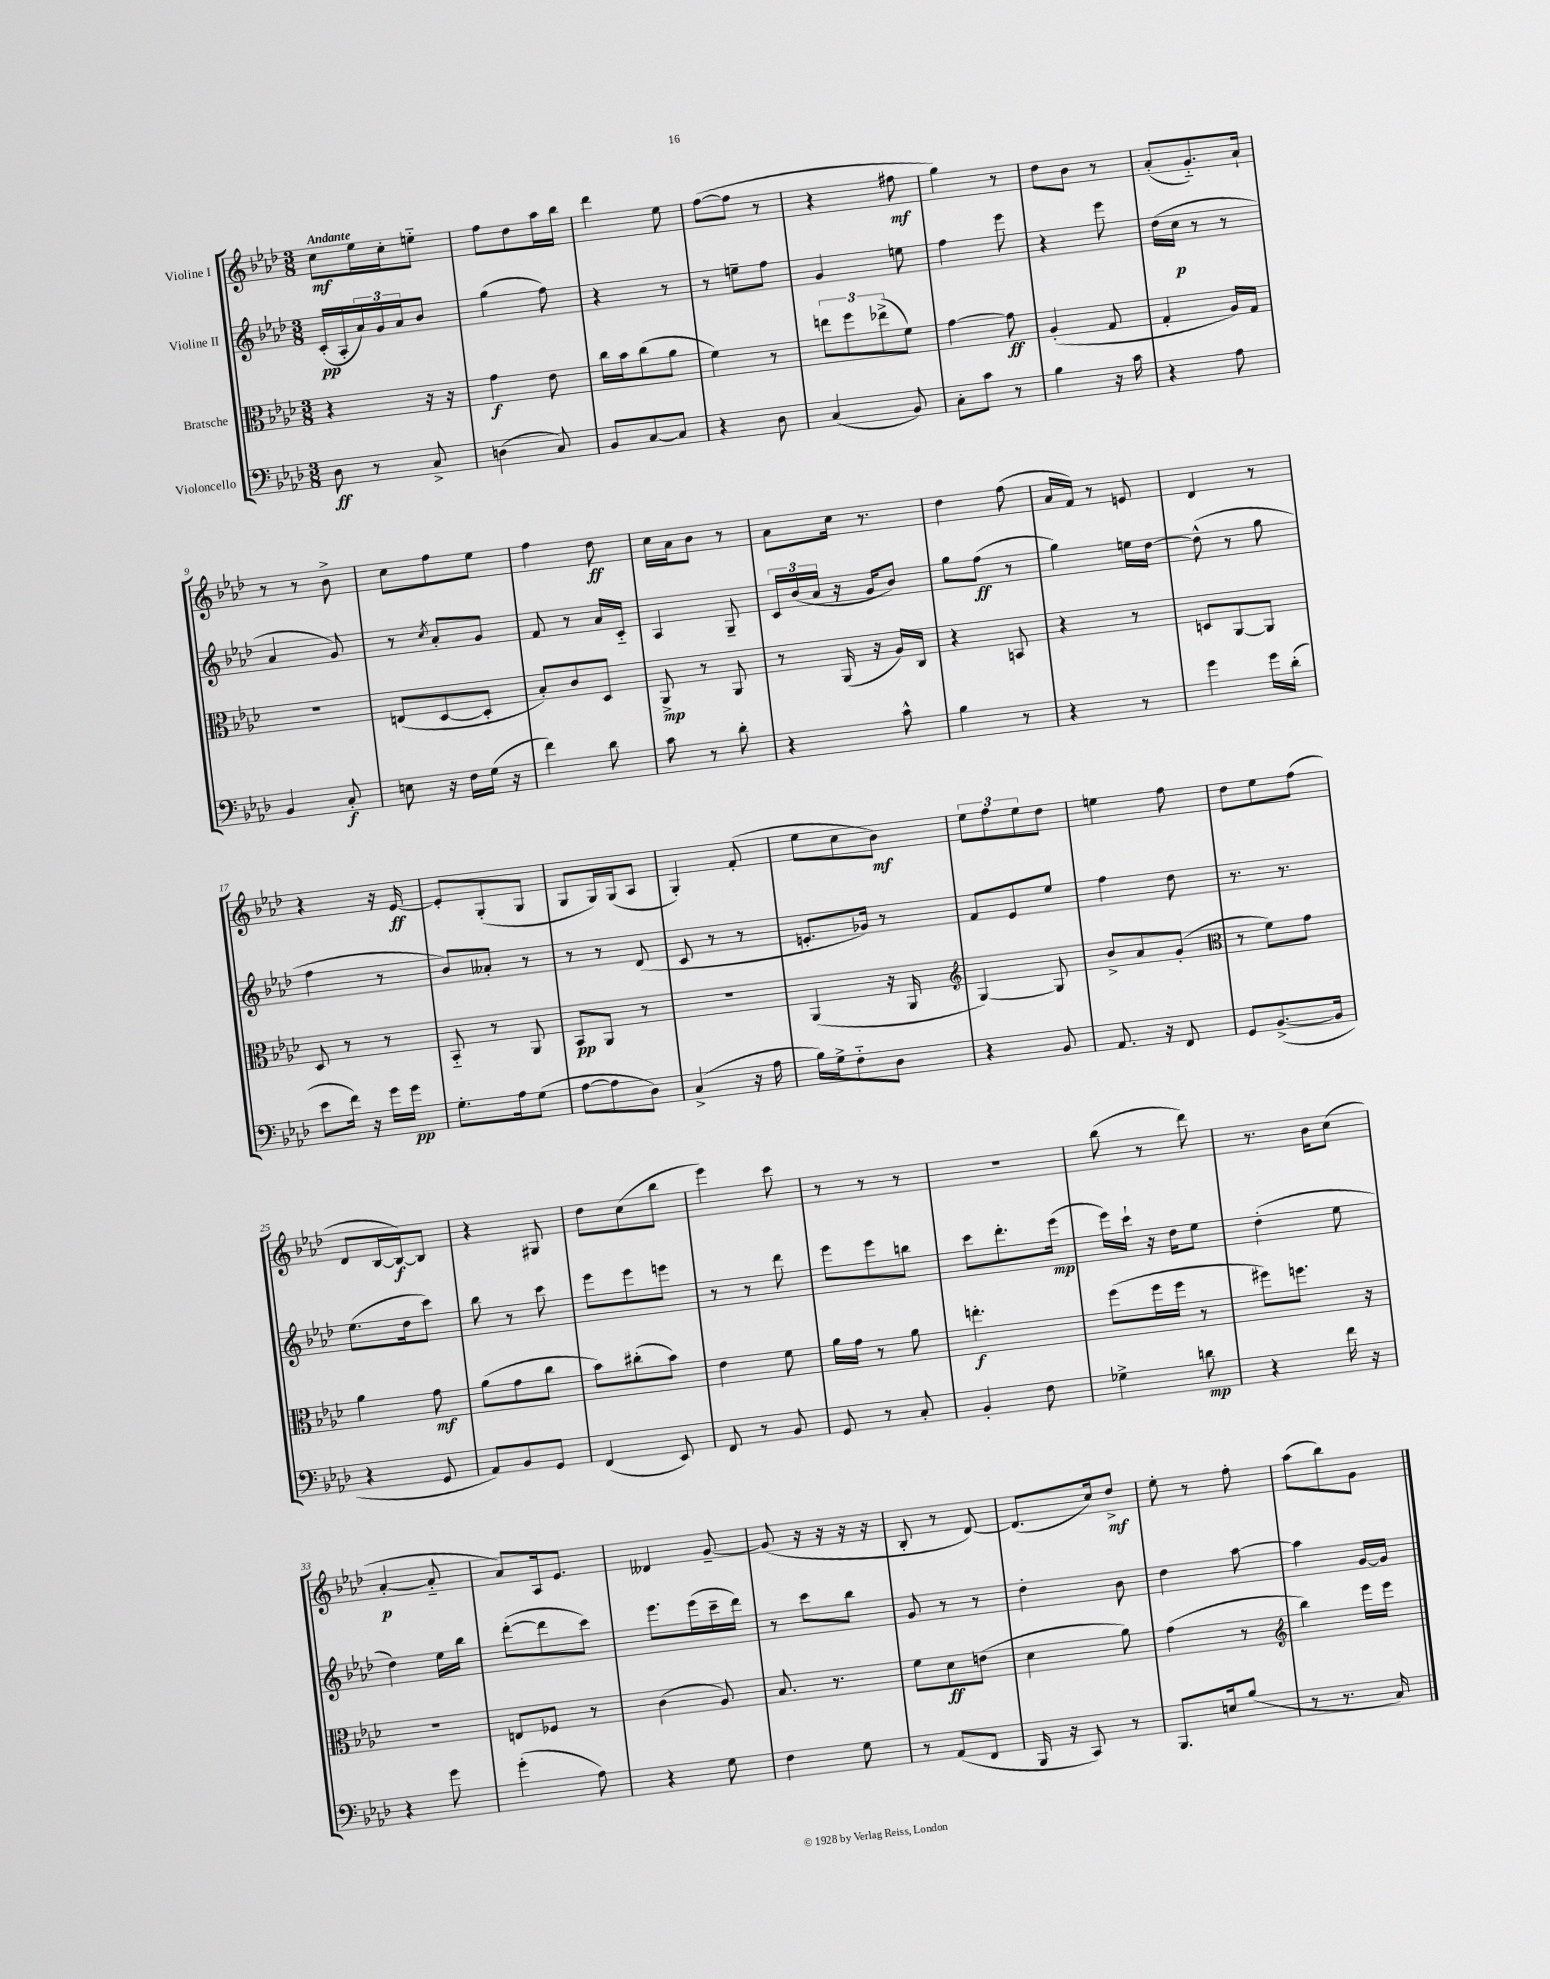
<<
\new StaffGroup <<
\new Staff = "s0" \with { instrumentName = "Violine I" } {
    \clef treble \key aes \major \numericTimeSignature \time 3/8 \tempo "Andante"
    c''8\mf ees''16 c''16-. e''8-_ |
    f''8 des''8 aes''16 bes''16 |
    des'''4 ees''8 |
    f''8~( f''8 r8 |
    r4 fis''8\mf |
    g''4) r8 |
    des''8 bes'8 r8 |
    aes'8-.( g'8.-_) aes'16-! |
    r8 r8 bes'8-> |
    c''8 f''8 ees''8 |
    f''4 des''8\ff |
    c''16 aes'16 bes'8 r8 |
    aes'8 c''16 r8. |
    des''4 f''8( |
    aes'16 f'16) r8 e'8 |
    des'4 r8 |
    r4 r16 ees'16~\ff |
    ees'8-. g8-.( g8 |
    g8 g16) g16( aes8 |
    g4-.) f'8-.( |
    ees''8 c''8 bes'8\mf) |
    \tuplet 3/2 { ees''8 f''8 ees''8 } des''8 |
    e''4 f''8 |
    des''8 ees''8 f''8( |
    des'8 bes16~ bes16~\f) bes8 |
    r4 gis8 |
    des''8 c''8( bes''8 |
    ees'''4) c'''8 |
    r8 r8 r8 |
    r4. |
    bes''8( r8 des'''8) |
    r8. bes'16 c''8( |
    aes'4~-.\p aes'8-_ |
    aes'8) aes16 ees'8. |
    deses'4 g'8~-- |
    g'8( r16 r16 r16 r16 |
    bes8-. r8 des'8~) |
    des'8.( c''16) des''8->\mf |
    ees''8-. r8 f''8-. |
    aes''8( bes''8) g'8 \bar "|." |
}
\new Staff = "s1" \with { instrumentName = "Violine II" } {
    \clef treble \key aes \major \numericTimeSignature \time 3/8
    c'16-.\pp( aes16-. \tuplet 3/2 { aes'16) g'16 aes'16 } bes'8 |
    g''4( f''8) |
    r4 r8 |
    r8 e''8-- f''8 |
    g'4 e''8 |
    f''4 ees'''8 |
    r4 ees'''8 |
    des''16( c''16\p r8 r8 |
    aes'4 g'8) |
    r8 \acciaccatura { c''8 } aes'8-. g'8 |
    f'8 r8 aes'16 c'16-_ |
    aes4 g8-- |
    \tuplet 3/2 { c'16 bes'16( aes'16 } r16 g'16 bes'8) |
    g''8 f''8\ff( r8 |
    g''4) e''16 des''16~ |
    des''8-^( r8 g''8 |
    f''4 r8 |
    bes'8) aeses'8-. r8 |
    r8 r8 des'8( |
    c'8 r8 r8 |
    e'8.-. ges'16) r8 |
    f'8 ees'8 ees''8 |
    f''4 des''8 |
    r8. r8. |
    ees''8.( des''16 c'''8) |
    bes''8 r8 c'''8 |
    ees'''8 ees'''8 e'''8 |
    r8 r8 des'''8 |
    ees'''8 ees'''8 b''8 |
    c'''8 des'''8.-. ees'''16\mp( |
    ees'''16) c'''16-! r16 des''16 ees''8 |
    des''4-.( ees''8 |
    des''4) ees''16 bes''16 |
    des'''8~-.( des'''8 c'''8) |
    ees'''8. ees'''16( c'''16-- des'''16) |
    r8 c'''8 bes''8 |
    g'8 r8 r8 |
    des''4-. bes'8 |
    des''4 aes''8~ |
    aes''4 g'16~ g'16 \bar "|." |
}
\new Staff = "s2" \with { instrumentName = "Bratsche" } {
    \clef alto \key aes \major \numericTimeSignature \time 3/8
    r4 r16 r16 |
    g'4\f ees'8 |
    c''16 bes'16 c''8( aes'8 |
    f'4) r8 |
    \tuplet 3/2 { e''8 f''8 ees''8->( } f'8) |
    g'4~ g'8\ff |
    aes4-.( g8 |
    g4-. aes16) g16 |
    r4. |
    e8( des8~ des8-. |
    bes8-.) c'8 des8 |
    aes,8->\mp r8 aes,8 |
    r8 aes,16( r16 aes16) c16 |
    r4 b,8 |
    r4 r8 |
    d8 aes,8~ aes,8 |
    des8 r8 r8 |
    bes,8-_ r8 aes,8 |
    bes,8\pp aes,8 r8 |
    R4. |
    aes,4( r16 aes,16 |
    \clef treble g4~) g8 |
    bes'8-> aes'8 g'8-.( |
    \clef alto r8 f'8) g'8 |
    aes'4 g'8\mf |
    aes'8( g'8 c''8 |
    bes'8) cis''8-.( bes'8) |
    ees'4 f'8 |
    aes'16 g'16 r8 aes'8 |
    e''4.-.\f |
    f''8( f''16 f''16 r8 |
    fis''8) f''8. r16 |
    R4. |
    e8 fes8 r8 |
    c'4( aes8) |
    bes8. r8. |
    f'8 des'8\ff e'8( |
    des'4 aes'8) |
    g'4( r8 |
    \clef treble bes''4) ees'''16 ees'''16 \bar "|." |
}
\new Staff = "s3" \with { instrumentName = "Violoncello" } {
    \clef bass \key aes \major \numericTimeSignature \time 3/8
    des8\ff r8 c8-> |
    d4( c8) |
    bes,8 c8~ c8 |
    r4 des8 |
    c4( bes,8) |
    c8-. c'8 r8 |
    bes4 r16 c'16 |
    r4 aes8 |
    bes,4 c8-.\f |
    e8 r16 f16 g16( r16 |
    f'4) des'8 |
    c'8 r8 des'8-. |
    r4 c'8-^ |
    bes4 r8 |
    r4 r8 |
    g'4 g'16 des'16-.( |
    ees'8 f'16) r16 g'16 g'16\pp |
    g8.-. aes16 g8( |
    aes8~ aes8 des8) |
    c4->( r16 aes16 |
    bes16) g16-> f8-_ des8 |
    r4 bes,8 |
    aes,8. r16 f,8 |
    g,8 bes,8.~->( bes,16 |
    r4 g,8 |
    aes,8) bes,8 g,8 |
    f,4( ees,8) |
    f,8 r8 bes,8 |
    g,8 r8 c8-. |
    bes,4-. f8 |
    ges4-> d'8\mp |
    r4 f'16 r16 |
    r4 g'8 |
    g'4-.( aes8) |
    r4 g8 |
    f4 g8 |
    r8 aes,8( f,8 |
    bes,,16 r16 c,8) r8 |
    bes,,8. e16 bes8( |
    r8 r8. c16) \bar "|." |
}
>>
>>
